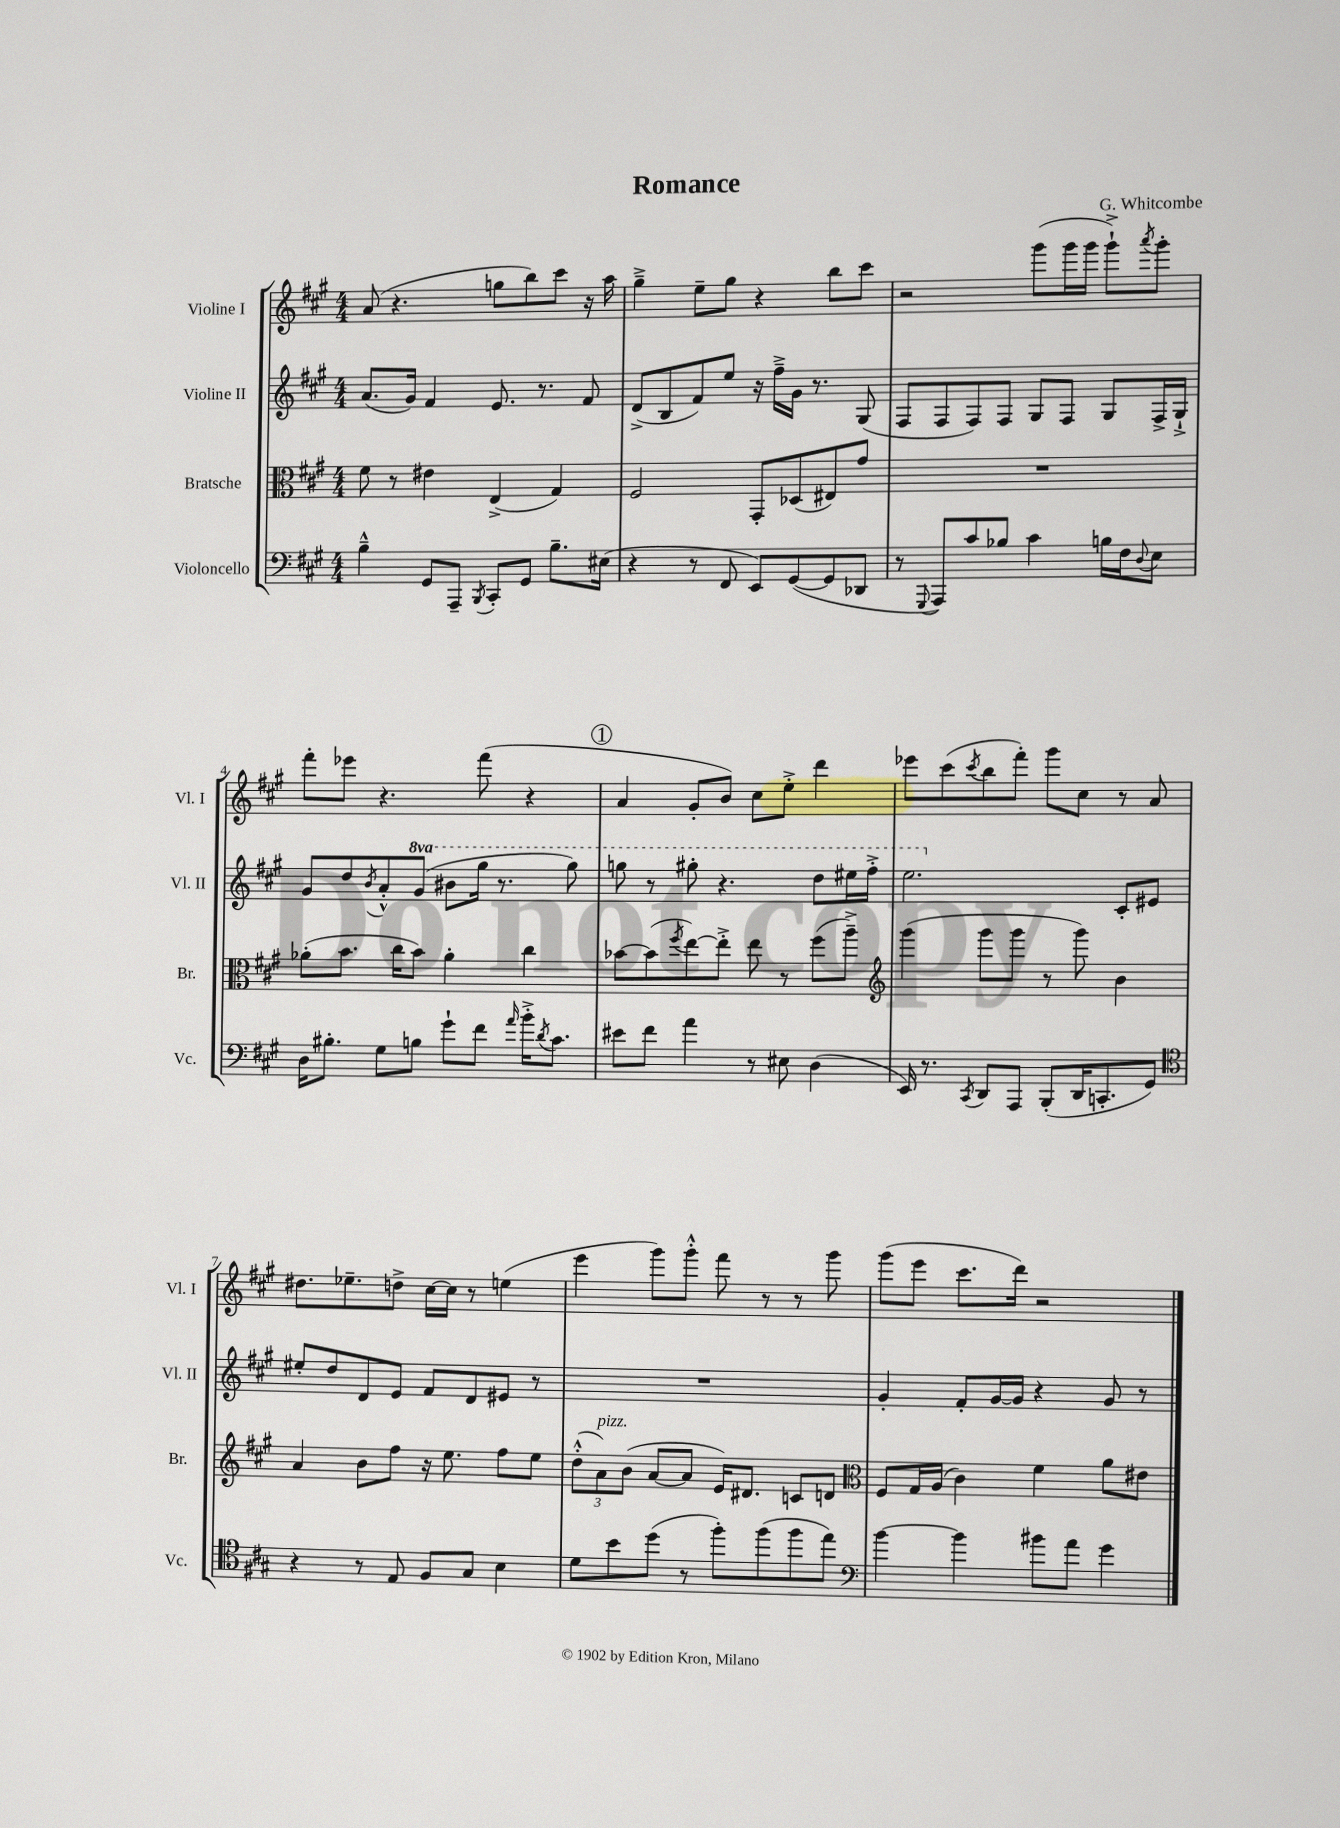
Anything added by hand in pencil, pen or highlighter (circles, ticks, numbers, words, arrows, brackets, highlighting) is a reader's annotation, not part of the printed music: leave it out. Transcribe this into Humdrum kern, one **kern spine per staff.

**kern	**kern	**kern	**kern
*staff4	*staff3	*staff2	*staff1
*clefF4	*clefC3	*clefG2	*clefG2
*k[f#c#g#]	*k[f#c#g#]	*k[f#c#g#]	*k[f#c#g#]
*M4/4	*M4/4	*M4/4	*M4/4
4B~^^\	8f#\	(8.a/L	(8a/
.	8r	.	4.r
.	.	16g#/Jk)	.
8GG#/L	4e#\	4f#/	.
8AAA~/J	.	.	.
8qBBB/	.	.	.
8CC#'/L	(4E^/	8.e/	8gg\L
8GG#/J	.	.	8bb\)
.	.	8.r	.
8.B~\L	4G#/)	.	8ccc#\J
.	.	8f#/	16r
(16E#\Jk	.	.	16aa\
=	=	=	=
4r	2F#/	(8d^/L	4gg#~^\
.	.	8B/	.
8r	.	8f#/)	8ee~\L
8FF#/	.	8ee/J	8gg#\J
8EE/L)	8GG#'/L	16r	4r
.	.	16ff#~^\LL	.
([8GG#/	(8D-/	16g#\JJ	.
.	.	8.r	.
8GG#/]	8E#/)	.	8bb\L
8DD-/J	8g#/J	(8G#/	8ccc#\J
=	=	=	=
8r	1r	8F#/L	2r
8qqGGG#/	.	.	.
8AAA/L)	.	8F#/	.
8c#/	.	8F#/)	.
8B-/J	.	8F#/J	.
4c#\	.	8G#/L	(8ggg#\L
.	.	8F#/J	16ggg#\L
.	.	.	16ggg#\JJ
16B\LL	.	8G#/L	8ggg#`^\L)
16F#\J	.	.	.
8qqD/	.	.	8qaaa/
8E\J	.	16F#^/L	8ggg#'\J
.	.	16G#`^/JJ	.
=	=	=	=
16D\LK	(8a-'\L	8g#/L	8fff#'\L
8.B#'\J	.	.	.
.	8.b\J	8dd/	8eee-\J
.	.	8qb/	.
8G#\L	.	8a'^^/	4.r
.	16cc#\LK	.	.
8B\J	8b\J)	(8gg#/J	.
8g#`\L	4a-'\	8bb#\L	.
8f#\J	.	16ggg#\Jk	(8fff#\
.	.	8.r	.
16qqa/	.	.	.
16b'^\LK	4cc#\	.	4r
8qd/	.	.	.
8.c#\J	.	.	.
.	.	8ggg#\)	.
=	=	=	=
8e#\L	[8b-\L	8ggg\	4a/
8f#\J	(8b-\]	8r	.
.	8qff#/	.	.
4a\	[8ee\)	8ggg#'\	8g#'/L
.	8ee'^\]J	4.r	8b/J)
8r	8ee\	.	8cc#\L
8E#\	8r	.	8ee'^\J
(4D\	(8ff#\L	8ddd\L	4ddd\
.	8aa~^\J)	16eee#\L	.
.	.	16fff#'^\JJ	.
=	=	=	=
*	*clefG2	*	*
16EE/)	(4ggg#\	2.eee\	8eee-\L
8.r	.	.	.
.	.	.	(8ccc#\
8qCC#/	.	.	8qccc#/
8DD/L	8ggg#\L	.	8bb\
8AAA/J	8ggg#\J	.	8fff#'\J)
(8BBB'/L	8r	.	8ggg#\L
16DD/K	8ggg#\)	.	8cc#\J
8.CC'/	.	.	.
.	4b\	8c#'/L	8r
8GG#/J)	.	8e#/J	8a/
=	=	=	=
*clefC4	*	*	*
4r	4a/	8ee#'/L	8.dd#\L
.	.	8dd/	.
.	.	.	8.ee-~\
8r	8b\L	8d/	.
8E/	8ff#\J	8e/J	8dd^\J
8F#/L	16r	8f#/L	[16cc#\LL
.	8.ee\	.	16cc#\]JJ
8G#/J	.	8d/	8r
4B\	8ff#\L	8e#/J	(4ee\
.	8ee\J	8r	.
=	=	=	=
8d\L	(12dd'^^\L	1r	4eee\
.	12a\)	.	.
8b\	.	.	.
.	(12b\J	.	.
(8dd\J	[8a/L	.	8ggg#\L)
8r	8a/]J	.	8ggg#'^^\J
8ff#'\L)	16e/LK)	.	8fff#\
.	8.d#/J	.	.
(8ff#\	.	.	8r
8ff#\	8c/L	.	8r
8ee\J)	8d/J	.	8ggg#\
=	=	=	=
*clefF4	*clefC3	*	*
[4b\	8F#/L	4g#'/	(8ggg#\L
.	16G#/L	.	8eee\J
.	(16A/JJ	.	.
4b\]	4c#\)	8f#'/L	8.ccc#\L
.	.	[16g#/L	.
.	.	16g#/]JJ	16ddd\Jk)
8b#\L	4f#\	4r	2r
8a\J	.	.	.
4g#\	8a\L	8g#/	.
.	8e#\J	8r	.
==	==	==	==
*-	*-	*-	*-
